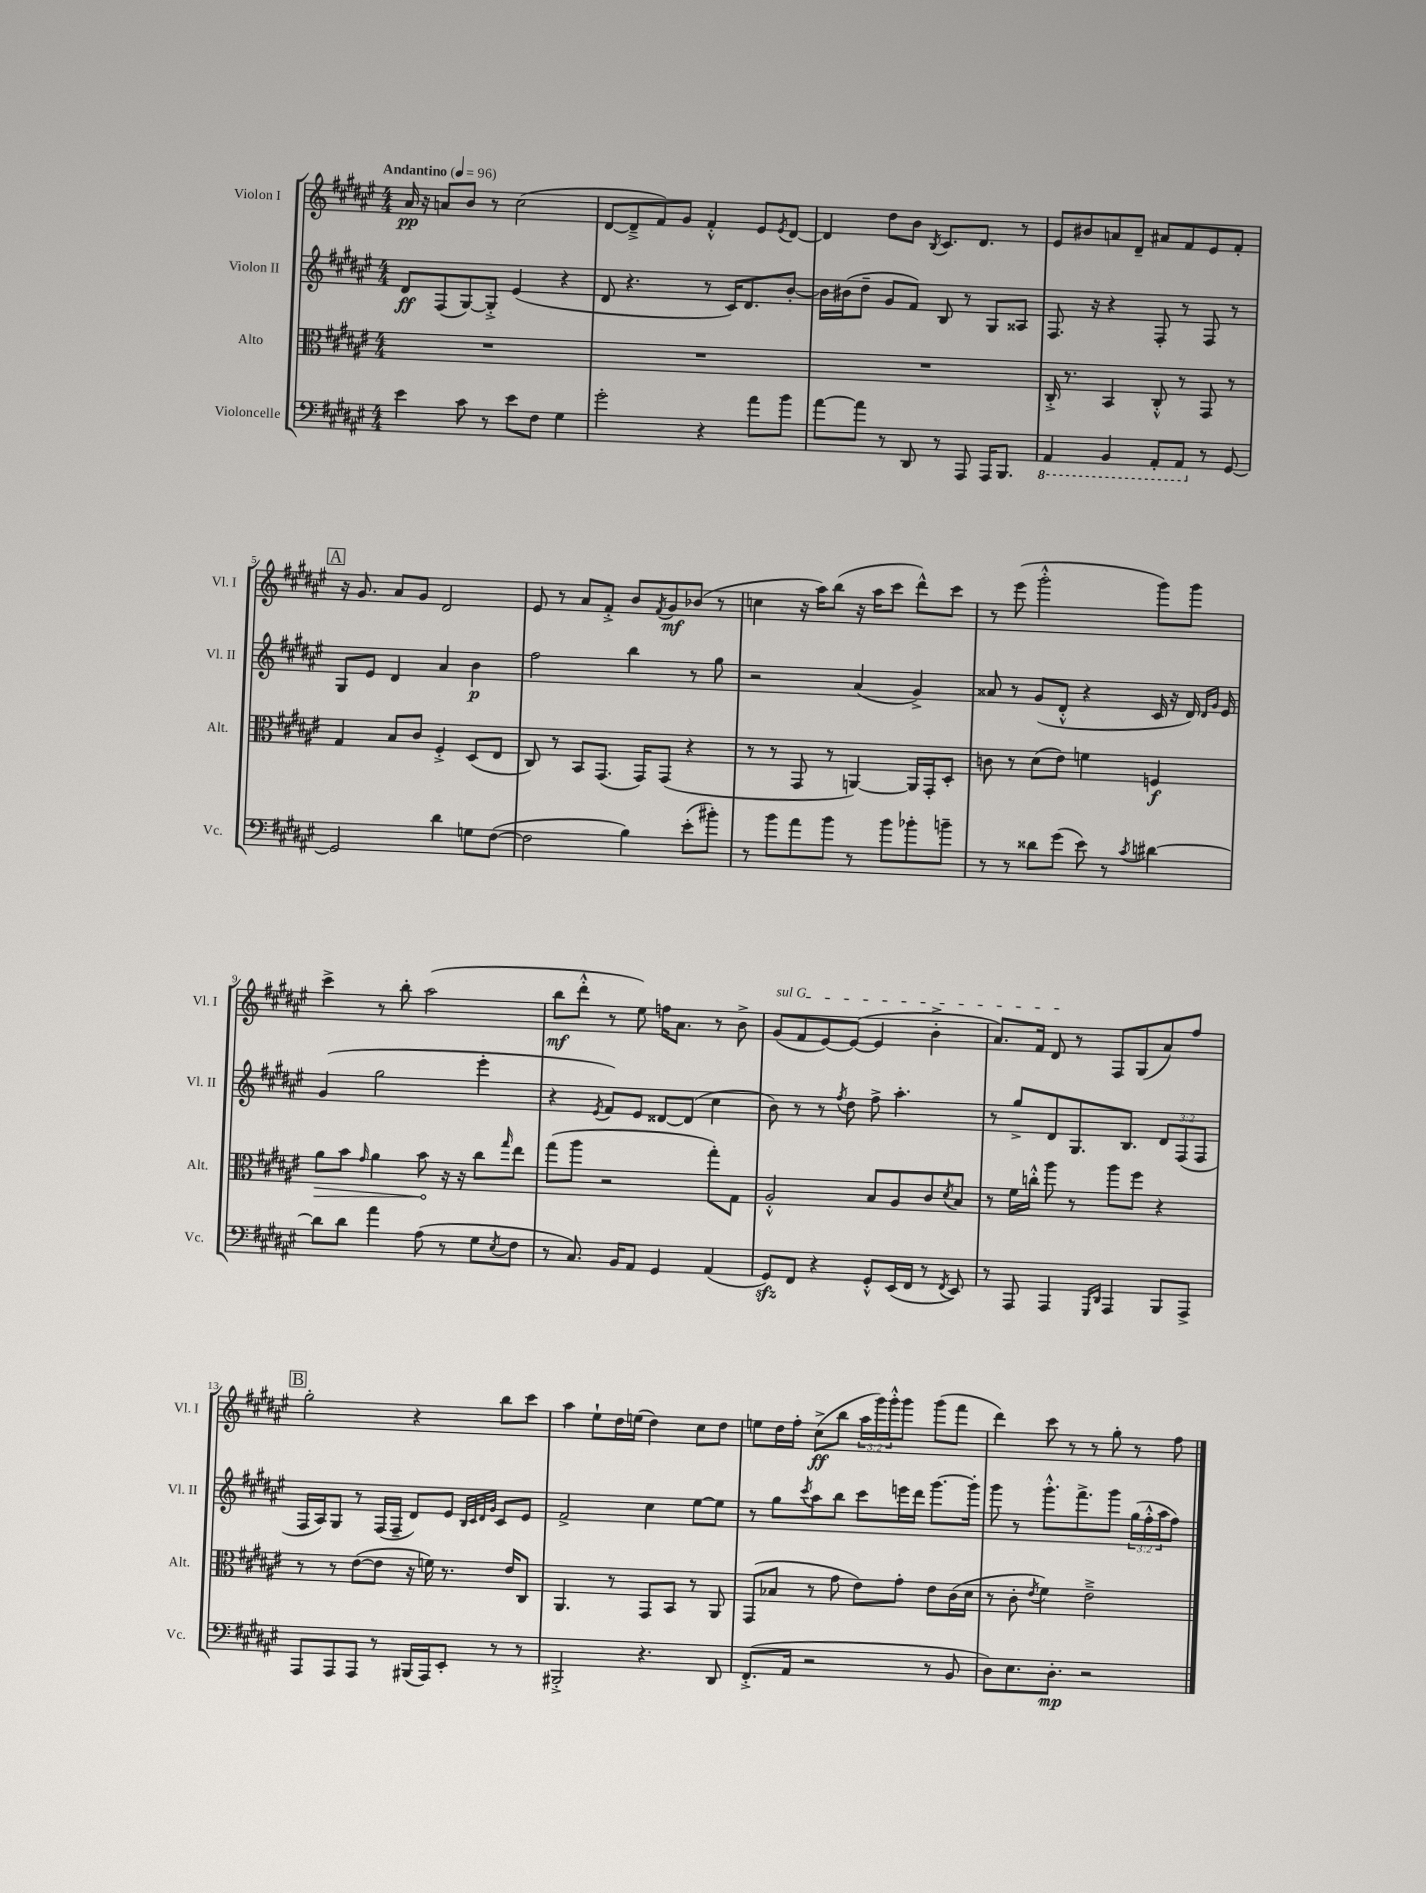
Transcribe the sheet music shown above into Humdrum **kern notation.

**kern	**kern	**kern	**kern
*staff4	*staff3	*staff2	*staff1
*clefF4	*clefC3	*clefG2	*clefG2
*k[f#c#g#d#a#e#]	*k[f#c#g#d#a#e#]	*k[f#c#g#d#a#e#]	*k[f#c#g#d#a#e#]
*M4/4	*M4/4	*M4/4	*M4/4
*MM96	*MM96	*MM96	*MM96
4e#\	1r	8d#/L	16a#/
.	.	.	16r
.	.	(8F#/	8a/L
8c#\	.	[8G#/)	8b/J
8r	.	8G#'^/]J	8r
8e#\L	.	(4e#/	(2cc#\
8F#\J	.	.	.
4G#\	.	4r	.
=	=	=	=
2g#'\	1r	8d#/	[8d#/L
.	.	4.r	8d#~^/]
.	.	.	8f#/)
.	.	.	8g#/J
4r	.	8r	4f#'^^/
.	.	16c#/LK)	.
.	.	8.d#/	.
8a#\L	.	.	8e#/L
.	.	.	8qe#/
8b\J	.	[8b'/J	[8d#/J
=	=	=	=
[8a#\L	1r	16b\]LL	4d#/]
.	.	(16b#\J	.
8a#\]J	.	8dd#~\J	.
8r	.	8g#/L	8dd#\L
8DD#/	.	8f#/J)	8b\J
.	.	.	8qB/
8r	.	8B/	8.c#/L
8AAA#/	.	8r	.
.	.	.	8.d#/J
16AAA#/LK	.	8G#/L	.
8.BBB/J	.	.	.
.	.	8A##/J	8r
=	=	=	=
4AAA#/	16C#'^/	8.F#/	8e#/L
.	8.r	.	.
.	.	.	8b#/
.	.	16r	.
4BBB/	4BB/	4r	8a/
.	.	.	8d#~/J
8AAA#'/L	8C#'^^/	8F#'/	8a#/L
8AAA#/J	8r	8r	8f#/
8r	8GG#/	8F#/	8e#/
[8GG#/	8r	8r	8f#'/J
=	=	=	=
2GG#/]	4G#/	8G#/L	16r
.	.	.	8.g#/
.	.	8e#/J	.
.	8B/L	4d#/	8a#/L
.	8c#/J	.	8g#/J
4d#\	4F#'^/	4a#/	2d#/
8G\L	(8D#/L	4b\	.
([8F#\J	8E#/J	.	.
=	=	=	=
2F#\]	8C#/)	2ff#\	8e#/
.	8r	.	8r
.	8BB/L	.	8a#/L
.	(8.GG#/J	.	8f#'^/J
4B\)	.	4bb\	8b/L
.	16GG#/LK)	.	.
.	.	.	8qf#/
.	(8GG#/J	.	8g#/
(8e#'\L	4r	8r	(8b-/J
8b#'\J)	.	8gg#\	8r
=	=	=	=
8r	8r	2r	4cc\
8b\L	8r	.	.
8a#\	8GG#/	.	16r
.	.	.	16aa#\LK)
8b\J	8r	.	(8bb\J
8r	[4AA/)	(4a#/	16r
.	.	.	16aa#\LK
8b\L	.	.	8ccc#\J
8b-'\	16AA/]LL	4g#^/)	8ddd#^^\L)
.	16GG#'/J	.	.
8b~\J	8D#'/J	.	8ccc#\J
=	=	=	=
8r	8c\	8a##/	8r
8r	8r	8r	(8eee#\
8d##\L	(8d#\L	(8g#/L	2ggg#'^^\
(8g#\J	8e#\J)	8d#'^^/J	.
8e#\)	4f\	4r	.
8r	.	.	.
8qc#/	.	.	.
[4d#\	4F/	16c#/	8ggg#\L)
.	.	16r	.
.	.	16d#/)	8ggg#\J
.	.	16qqd#/LL	.
.	.	16qqg#/JJ	.
.	.	16e#/	.
=	=	=	=
8d#\]L	8a#\L	(4g#/	4ccc#^\
8d#\J	8b\J	.	.
.	16qqg#/	.	.
4a#\	4a#\	2gg#\	8r
.	.	.	8bb'\
(8A#\	8b\	.	(2aa#\
8r	16r	.	.
.	16r	.	.
8G#\L	8cc#\L	4eee#'\	.
8qE#/	16qqgg#/	.	.
8F#\J	8ee#\J	.	.
=	=	=	=
8r	(8gg#\L	4r	8bb\L
8.C#/)	8aa#\J	.	8ddd#'^^\J
.	.	8qe#/	.
.	2r	8f#/L)	8r
16BB/LK	.	.	.
8AA#/J	.	8e#/J	8ee#\)
4GG#/	.	[8d##/L	16ff\LK
.	.	.	8.a#\J
.	.	(8d##/]J	.
(4AA#/	8gg#'\L)	4cc#\	8r
.	8G#\J	.	8b^\
=	=	=	=
8GG#/L)	2A#'^^/	8b\)	(8g#/L
8FF#/J	.	8r	8f#/
4r	.	8r	[8e#/)
.	.	8qff#/	.
.	.	8dd#\	(8e#/_J
8GG#'^^/L	8B/L	8ff#^\	4e#/]
(16EE#/L	8A#/	4.aa#'\	.
16FF#/JJ	.	.	.
8r	8c#/	.	4b'^\
8qFF#/	8qd#/	.	.
8EE#/)	8B/J	.	.
=	=	=	=
8r	8r	8r	8.a#/L)
8AAA#/	16f#\LL	8gg#^/L	.
.	16cc'^^\JJ	.	16f#/Jk
4AAA#/	8aa#\	8d#/	8d#/
.	8r	8.G#/	8r
16qqGGG#/LL	.	.	.
16qqDD#/JJ	.	.	.
4AAA#/	8aa#\L	.	8F#/L
.	.	8.B/J	.
.	8ff#\J	.	(8G#/
8BBB/L	4r	12d#/L	8a#/)
.	.	(12F#/	.
8AAA#^/J	.	.	8ff#/J
.	.	12F#/J	.
=	=	=	=
8AAA#/L	8r	16F#/LL	2gg#'\
.	.	16A#/J)	.
8AAA#/	8r	8G#/J	.
8AAA#/J	([8e#\L	8r	.
8r	8e#\]J	(16F#/LL	.
.	.	16F#~/JJ	.
(16BBB#/LL	16r	8d#/L)	4r
16AAA#/J)	16f\)	.	.
8EE#'/J	8.r	8e#/J	.
.	.	32qqB/LLL	.
.	.	32qqc#/	.
.	.	32qqd#/	.
.	.	32qqg#/JJJ	.
8r	.	8c#/L	8bb\L
.	16e#/LK	.	.
8r	8C#/J	8e#/J	8ccc#\J
=	=	=	=
2BBB#'^/	4.AA#/	2f#^/	4aa#\
.	.	.	8ee#`\L
.	8r	.	16dd#\L
.	.	.	(16ee\JJ
4.r	8GG#/L	4cc#\	4dd#\)
.	8BB/J	.	.
.	8r	[8ee#\L	8cc#\L
8DD#/	8AA#/	8ee#\]J	8dd#\J
=	=	=	=
(8.FF#'^/L	(8GG#/L	8r	8ee\L
.	8B-/J	8gg#\L	16dd#\L
16AA#/Jk	.	.	16ff#'\JJ
.	.	8qccc#/	.
2r	8r	8aa#\	(8cc#^\L
.	8g#\	8bb\J	8bb\J
.	8e#\L)	8ccc#\L	24aa#\LL
.	.	.	24ggg#\)
.	.	.	24ggg#'^^\J
.	8g#'\J	16eee\L	8ggg#\J
.	.	16ddd#\JJ	.
8r	8e#\L	[8.ggg#\L	(8ggg#\L
8BB/	(16c#\L	.	8fff#\J
.	16d#\JJ	16ggg#'\]Jk	.
=	=	=	=
8D#\L)	8r	8ggg#\	4ddd#\)
8.E#\	8c#'\	8r	.
.	8qe#/	.	.
.	4f#\)	8.ggg#'^^\L	8ccc#\
8.D#'\J	.	.	.
.	.	.	8r
.	.	8.fff#^\	.
2r	2e#~^\	.	8r
.	.	8ggg#\J	8gg#'\
.	.	(24gg#\LL	8r
.	.	24ff#'^^\	.
.	.	24aa#\J	.
.	.	8ff#\J)	8ff#\
==	==	==	==
*-	*-	*-	*-
